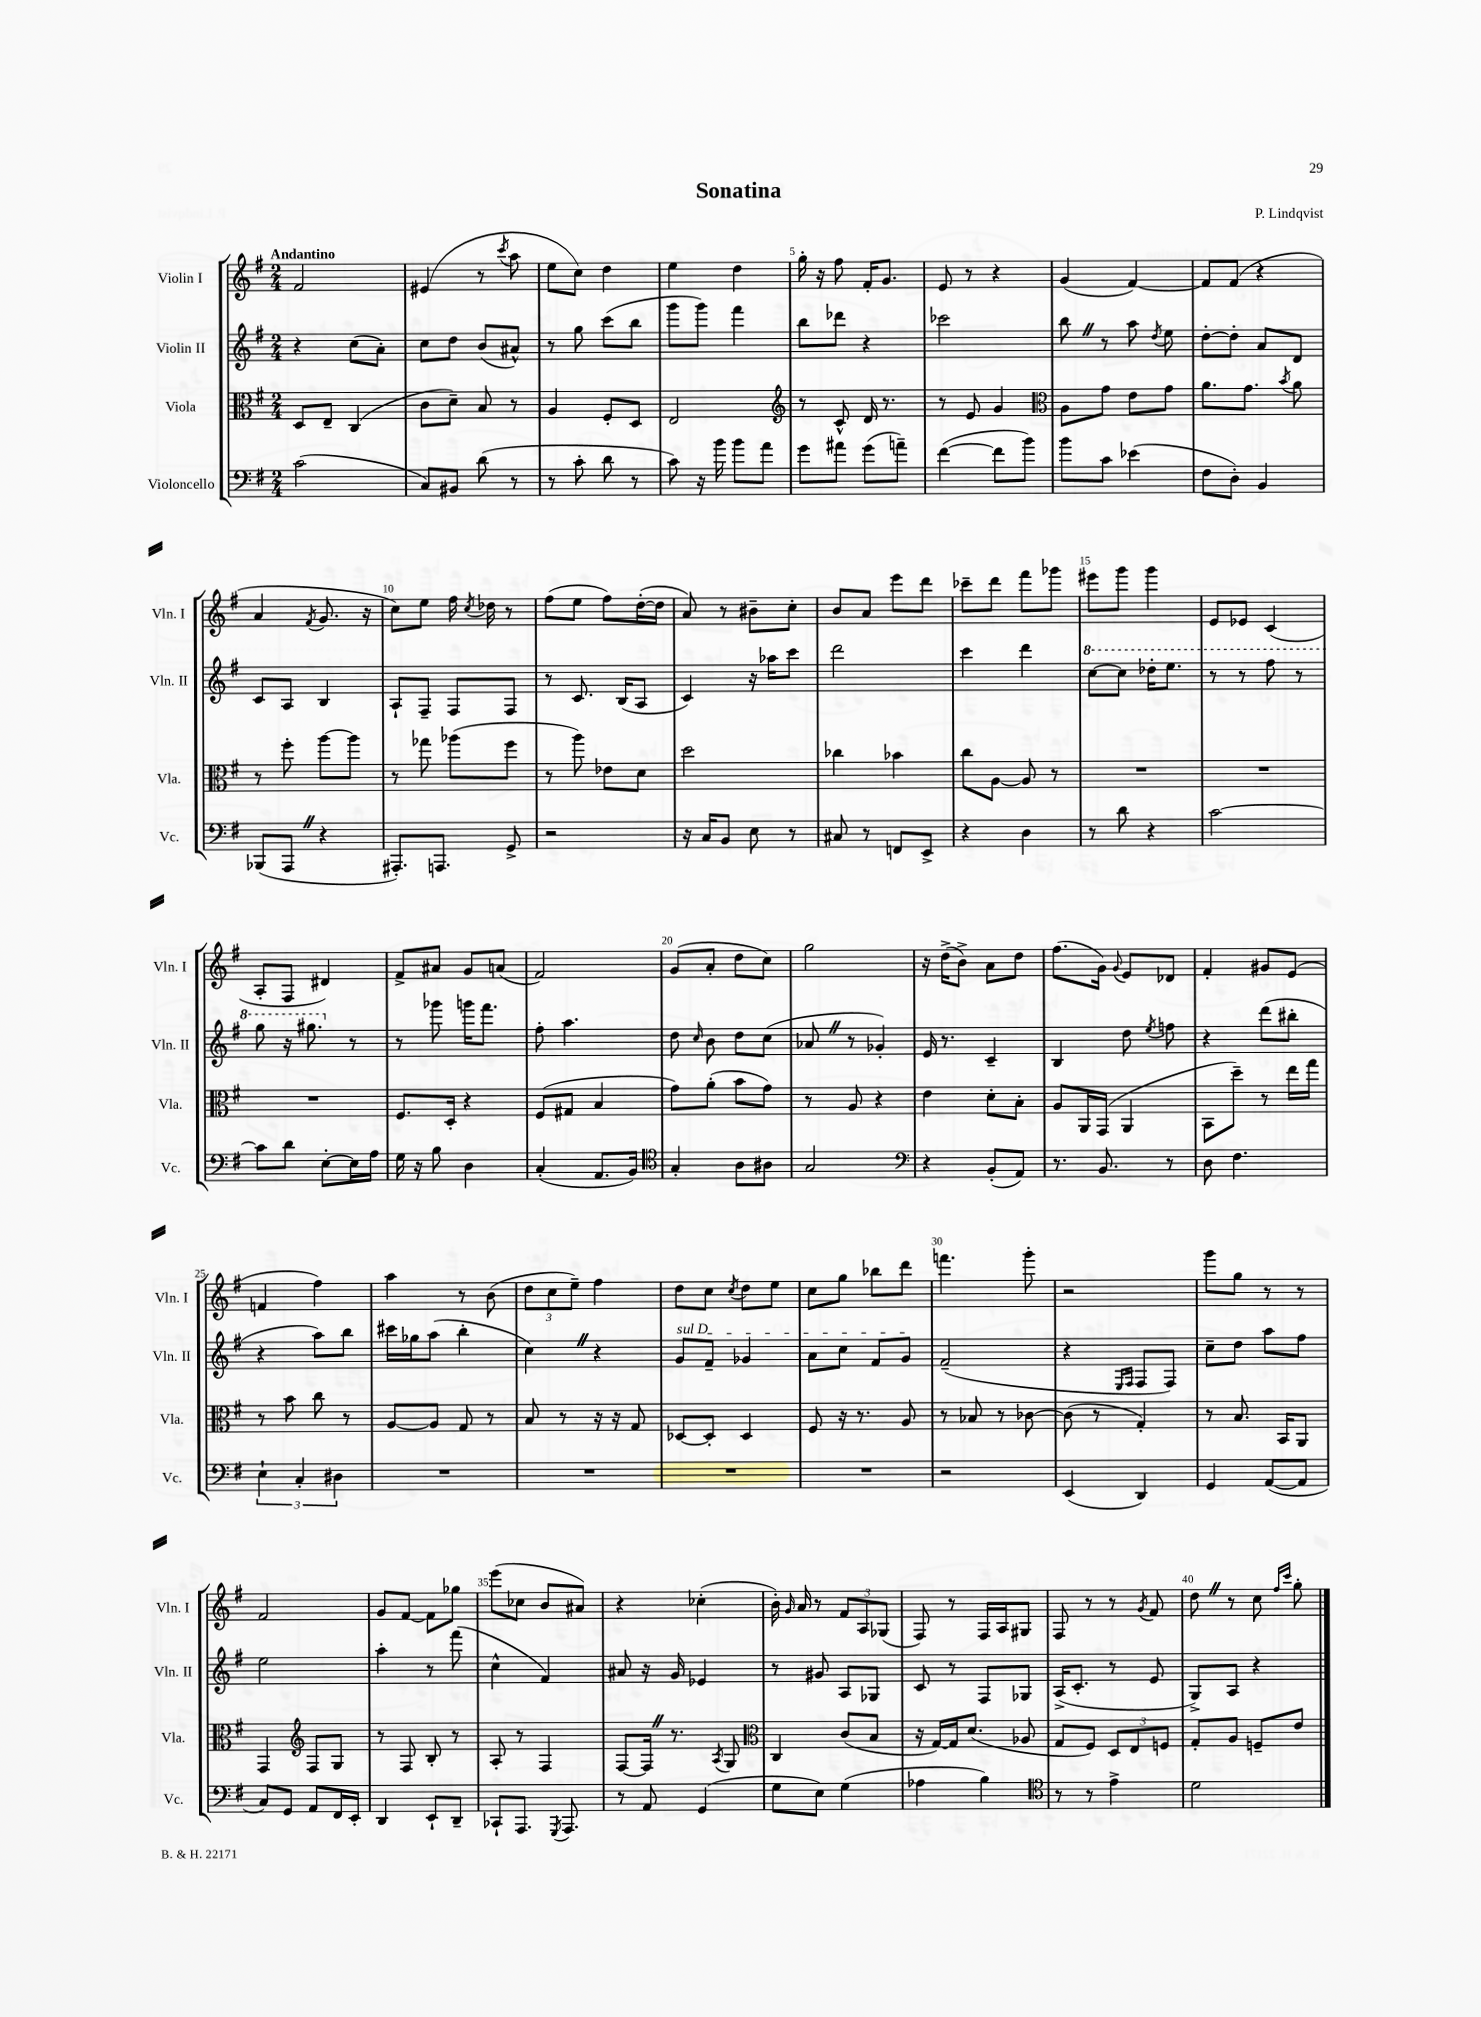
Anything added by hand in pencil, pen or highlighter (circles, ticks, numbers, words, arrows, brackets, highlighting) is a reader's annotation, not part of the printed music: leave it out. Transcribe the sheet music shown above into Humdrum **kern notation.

**kern	**kern	**kern	**kern
*staff4	*staff3	*staff2	*staff1
*clefF4	*clefC3	*clefG2	*clefG2
*k[f#]	*k[f#]	*k[f#]	*k[f#]
*M2/4	*M2/4	*M2/4	*M2/4
(2c\	8D/L	4r	2f#/
.	8E~/J	.	.
.	(4C/	(8cc\L	.
.	.	8a'\J)	.
=	=	=	=
8C/L)	8c\L	8cc\L	(4e#/
8BB#/J	8d~\J)	8dd\J	.
(8d\	8B/	(8b/L	8r
.	.	.	8qccc/
8r	8r	8a#^^/J)	8aa\
=	=	=	=
8r	4A/	8r	8ee\L
8c'\	.	8gg\	8cc\J)
8d\	8F#'/L	(8ccc\L	4dd\
8r	8D/J	8bb\J	.
=	=	=	=
8c\)	2E/	8ggg\L	4ee\
16r	.	8ggg\J)	.
16b\	.	.	.
8b\L	.	4fff#\	4dd\
8a\J	.	.	.
=	=	=	=
*	*clefG2	*	*
8g\L	8r	8bb\L	16gg'\
.	.	.	16r
8a#\J	8c^^/	8ddd-\J	8ff#\
(8g\L	16d/	4r	16f#'/LK
.	8.r	.	8.g/J
8a~\J)	.	.	.
=	=	=	=
([4f#\	8r	2ccc-\	8e/
.	8e/	.	8r
8f#\]L	4g/	.	4r
8b\J)	.	.	.
=	=	=	=
*	*clefC3	*	*
8b\L	8A\L	8bb\	(4g/
8c\J	8g\J	8r	.
(4e-\	8e\L	8aa\	[4f#/)
.	.	8qdd/	.
.	8g\J	8ee\	.
=	=	=	=
8F#\L	8.a\L	[8dd'\L	8f#/]L
8D'\J)	.	8dd'\]J	(8f#/J
.	8.g\J	.	.
4BB/	.	8a/L	4r
.	8qb/	.	.
.	8a\	8d/J	.
=	=	=	=
(8BBB-/L	8r	8c/L	4a/
8AAA/J	8ff#'\	8A/J	.
.	.	.	8qf#/
4r	[8aa\L	4B/	8.g/
.	8aa\]J	.	.
.	.	.	16r
=	=	=	=
8.AAA#'/L)	8r	8A`/L	8cc\L)
.	8gg-\	8F#~/J	8ee\J
8.AAA/J	.	.	.
.	(8aa-\L	8F#/L	16ff#\
.	.	.	8qcc/
.	.	.	16dd-\
8GG^/	8ff#\J	8F#/J	8r
=	=	=	=
2r	8r	8r	(8ff#\L
.	8aa\)	8.c/	8ee\J
.	8e-\L	.	8ff#\L)
.	.	(16B/LK	.
.	8d\J	8A/J	([16dd'\L
.	.	.	16dd\]JJ
=	=	=	=
16r	2dd\	4c/)	8a/)
16C/LK	.	.	.
8BB/J	.	.	8r
8E\	.	16r	8b#~\L
.	.	16aa-\LK	.
8r	.	8ccc\J	8cc'\J
=	=	=	=
8C#/	4cc-\	2ddd\	8b/L
8r	.	.	8a/J
8FF/L	4b-\	.	8eee\L
8EE^/J	.	.	8ddd\J
=	=	=	=
4r	8cc\L	4ccc\	8ccc-~\L
.	[8A\J	.	8ddd\J
4D\	8A/]	4ddd\	8fff#\L
.	8r	.	8ggg-\J
=	=	=	=
8r	2r	[8ccc\L	8eee#\L
8d\	.	8ccc\]J	8ggg\J
4r	.	16ddd-'\LK	4ggg\
.	.	8.eee\J	.
=	=	=	=
[2c\	2r	8r	8e/L
.	.	8r	8e-/J
.	.	8fff#\	(4c/
.	.	8r	.
=	=	=	=
8c\]L	2r	8ggg\	8A'/L
8d\J	.	16r	8F#/J
.	.	8.ggg#\	.
[8E'\L	.	.	4d#/)
16E\]L	.	8r	.
16A\JJ	.	.	.
=	=	=	=
16G\	8.F#/L	8r	8f#^/L
16r	.	.	.
8B\	.	8ggg-\	8a#/J
.	16D'/Jk	.	.
4D\	4r	16ggg\LK	8g/L
.	.	8.fff#\J	.
.	.	.	(8a/J
=	=	=	=
(4C'/	(8F#/L	8ff#'\	2f#/)
.	8G#/J	4.aa\	.
8.AA/L	4B/	.	.
16BB/Jk)	.	.	.
=	=	=	=
*clefC4	*	*	*
4G'/	8g\L)	8dd\	(8g/L
.	.	16qqcc/	.
.	(8a'\J	8b\	8a'/J
8A\L	8b\L	8dd\L	8dd\L
8A#\J	8g\J)	(8cc\J	8cc\J)
=	=	=	=
2G/	8r	8a-/	2gg\
.	8A/	8r	.
.	4r	4g-'/)	.
=	=	=	=
*clefF4	*	*	*
4r	4e\	16e/	16r
.	.	8.r	(16dd^\LK
.	.	.	8b^\J)
(8BB'/L	8d'\L	4c~/	8a\L
8AA/J)	8B'\J	.	8dd\J
=	=	=	=
8.r	8A/L	4B/	(8.ff#\L
.	16AA/L	.	.
8.BB/	(16GG/JJ	.	16g\Jk)
.	.	.	8qqg/
.	4AA/	8dd\	8e/L
.	.	8qee/	.
8r	.	8ff\	8d-/J
=	=	=	=
8D\	8BB\L	4r	4f#'/
4.F#\	8dd~\J)	.	.
.	8r	(8ddd\L	8g#/L
.	16ee\LL	8bb#'\J	(8e/J
.	16gg\JJ	.	.
=	=	=	=
6E`\	8r	4r	4f/
.	8b\	.	.
6C'/	.	.	.
.	8cc\	8aa\L)	4ff#\)
6D#\	.	.	.
.	8r	8bb\J	.
=	=	=	=
2r	[8A/L	16ccc#\LL	4aa\
.	.	16gg-\J	.
.	8A/]J	(8aa\J	.
.	8G/	4bb'\	8r
.	8r	.	(8b\
=	=	=	=
2r	8B/	4cc\)	12dd\L
.	.	.	12cc\
.	8r	.	.
.	.	.	12ee~\J)
.	16r	4r	4ff#\
.	16r	.	.
.	8G/	.	.
=	=	=	=
2r	[8D-/L	8g/L	8dd\L
.	8D-'/]J	8f#~/J	8cc\J
.	.	.	8qcc/
.	4D-/	4g-/	8dd\L
.	.	.	8ee\J
=	=	=	=
2r	8F#/	8a\L	8cc\L
.	16r	8cc\J	8gg\J
.	8.r	.	.
.	.	8f#/L	8bb-\L
.	8A/	8g/J	8ddd\J
=	=	=	=
2r	8r	(2f#~/	4.fff\
.	8B-/	.	.
.	8r	.	.
.	[8c-\	.	8ggg'\
=	=	=	=
(4EE/	(8c-\]	4r	2r
.	8r	.	.
.	.	16qqE/LL	.
.	.	16qqF#/JJ	.
4DD/)	4G'/)	8F#/L	.
.	.	8F#/J)	.
=	=	=	=
4GG/	8r	8cc~\L	8ggg\L
.	8.B/	8dd\J	8gg\J
([8AA/L	.	8aa\L	8r
.	16BB/LK	.	.
8AA/]J	8AA/J	8ff#\J	8r
=	=	=	=
8C/L)	4GG/	2ee\	2f#/
8GG/J	.	.	.
*	*clefG2	*	*
8AA/L	8F#/L	.	.
16FF#/L	8G/J	.	.
16EE'/JJ	.	.	.
=	=	=	=
4DD/	8r	4aa'\	8g/L
.	8F#/	.	[8f#/J
8EE`/L	8B'/	8r	8f#\]L
8DD~/J	8r	(8fff#\	8gg-\J
=	=	=	=
8CC-`/L	8A'/	4cc^^\	(8eee\L
8.AAA/J	8r	.	8cc-\J
.	4F#/	4f#/)	8b/L
8qGGG/	.	.	.
8.AAA/	.	.	.
.	.	.	8a#/J)
=	=	=	=
8r	[8F#/L	8a#/	4r
8AA/	16F#/]Jk	16r	.
.	8.r	16g/	.
(4GG/	.	4e-/	(4cc-'\
.	8qA/	.	.
.	8G/	.	.
=	=	=	=
*	*clefC3	*	*
8G\L	4C/	8r	16b'\)
.	.	.	16qqg/
.	.	.	16a/
8E\J)	.	8g#/	8r
(4G\	(8c/L	8A/L	12f#/L
.	.	.	12A/
.	8B/J	8G-/J	.
.	.	.	(12G-/J
=	=	=	=
4A-\	16r	8c/	8F#/)
.	[16G/LL)	.	.
.	16G/]J	8r	8r
.	(8.d/J	.	.
4B\)	.	8F#/L	16F#/LL
.	.	.	16A/J
.	8A-/	8G-/J	8G#/J
=	=	=	=
*clefC4	*	*	*
8r	8G/L	(16A^/LK	8F#/
.	.	8.c'/J	.
8r	8F#/J)	.	8r
4e^\	12D/L	8r	8r
.	12E/	.	.
.	.	.	8qg/
.	.	8e/	8f#/
.	12F/J	.	.
=	=	=	=
2d\	8G'/L	8G^/L)	8dd\
.	8A/J	8A/J	8r
.	8F~/L	4r	8cc\
.	.	.	16qqff#/LL
.	.	.	16qqccc/JJ
.	8e/J	.	8gg'\
==	==	==	==
*-	*-	*-	*-
